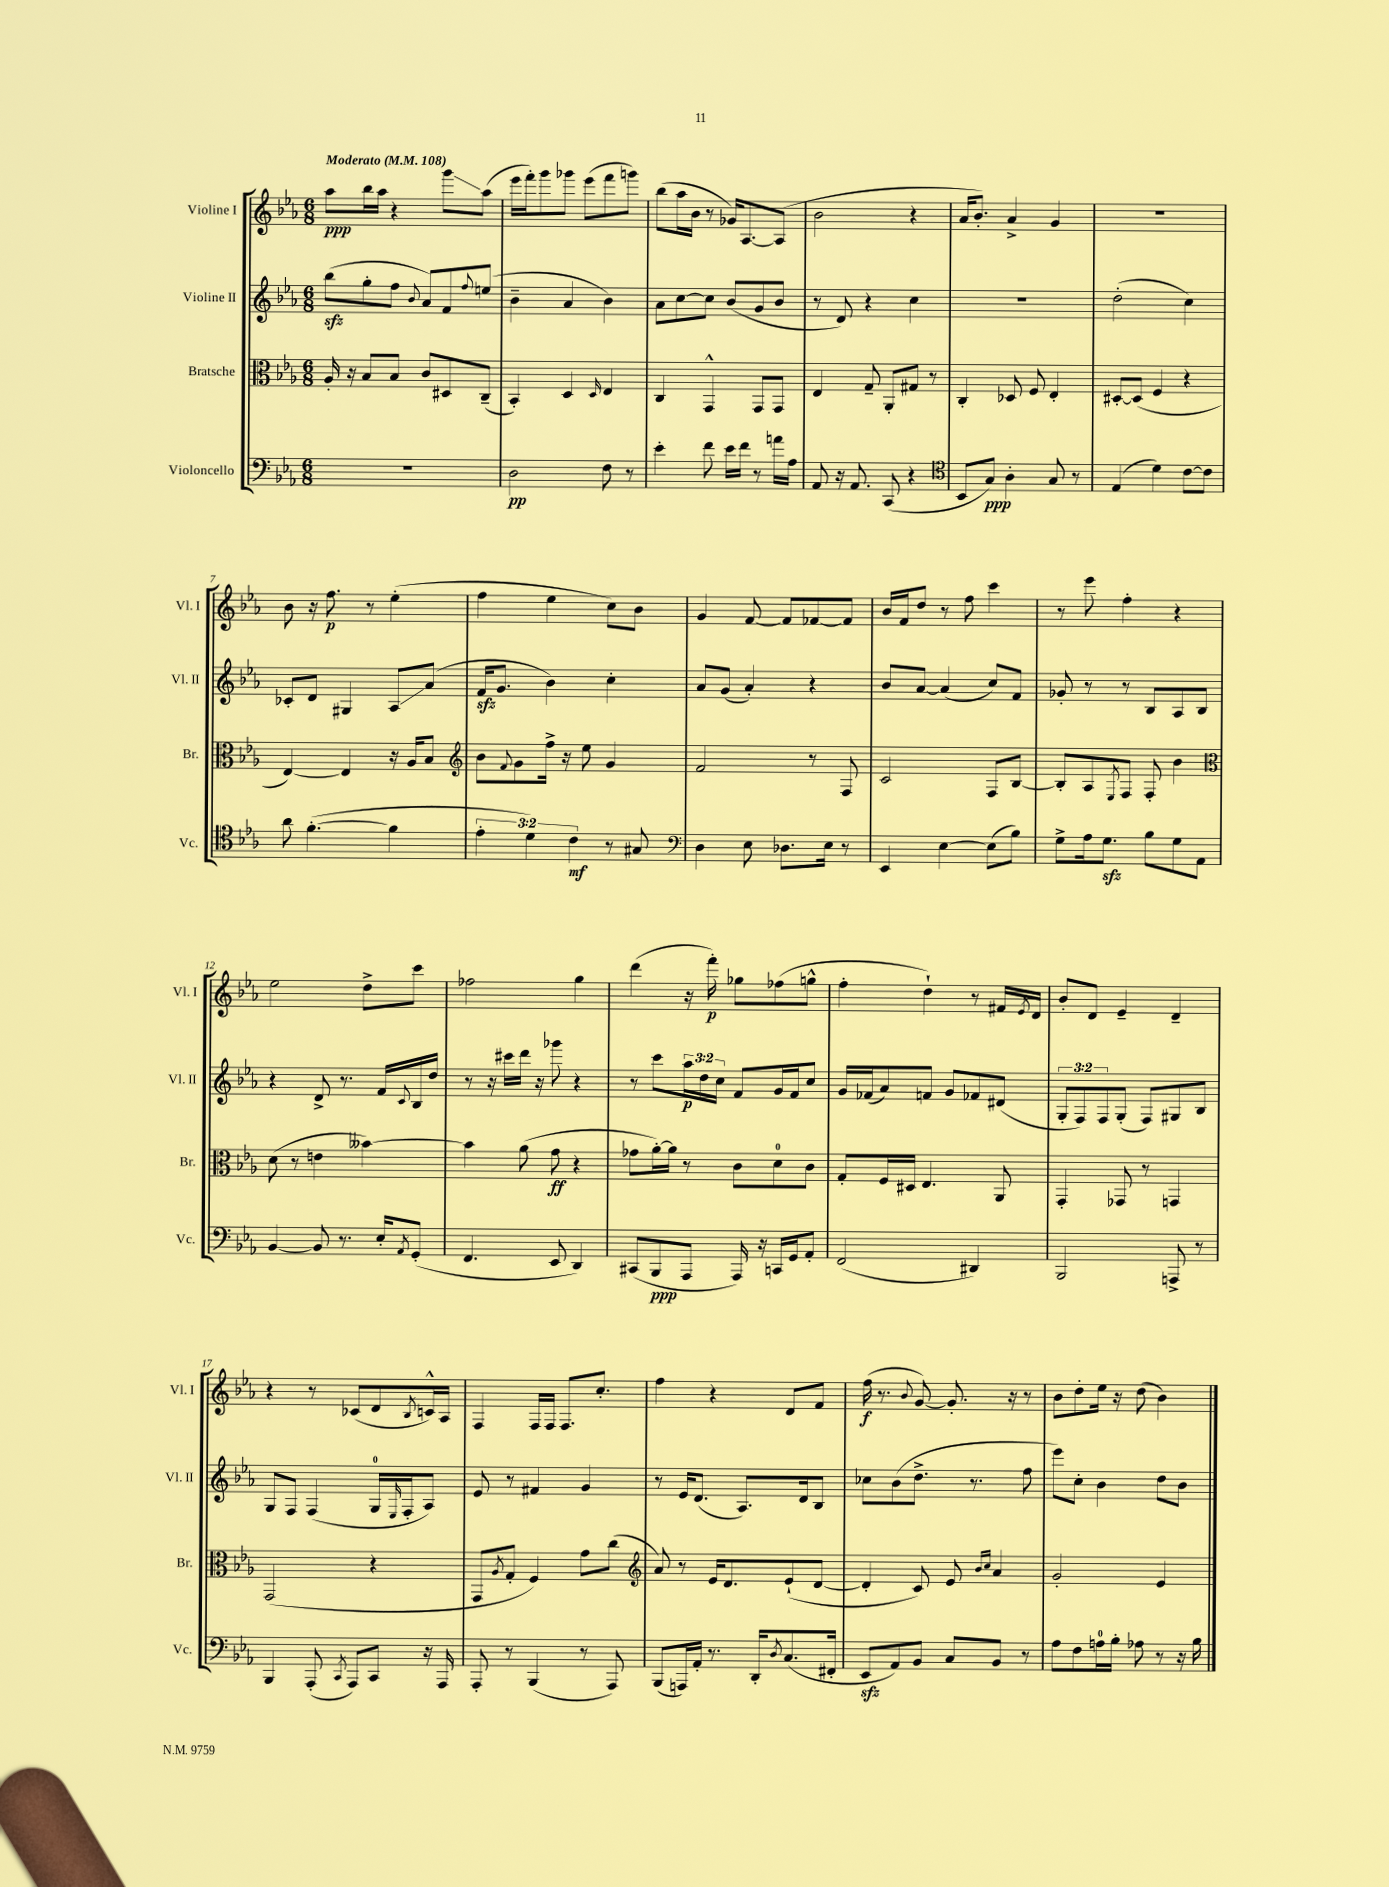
<<
\new StaffGroup <<
\new Staff = "s0" \with { instrumentName = "Violine I" shortInstrumentName = "Vl. I" } {
    \clef treble \key ees \major \numericTimeSignature \time 6/8 \tempo "Moderato" 4 = 108
    aes''8\ppp bes''16 aes''16 r4 g'''8\glissando aes''8( |
    ees'''16 f'''16-.) g'''8 ges'''8 ees'''8( f'''8 g'''8) |
    bes''8( aes''16 bes'16 r8 ges'16) aes8.~ aes8( |
    bes'2 r4 |
    aes'16 bes'8.-.) aes'4-> g'4 |
    R2. |
    bes'8 r16 f''8.\p r8 ees''4-.( |
    f''4 ees''4 c''8) bes'8 |
    g'4 f'8~ f'8 fes'8~ fes'8 |
    bes'16 f'16 d''8 r8 f''8 c'''4 |
    r8 ees'''8 f''4-. r4 |
    ees''2 d''8-> c'''8 |
    fes''2 g''4 |
    d'''4( r16 f'''16-.\p) ges''8 fes''8( g''8-^ |
    f''4-. d''4-!) r8 fis'16 \acciaccatura { ees'8 } d'16 |
    bes'8-. d'8 ees'4-- d'4-- |
    r4 r8 ces'8( d'8 \acciaccatura { bes8 } c'16-^) aes16 |
    f4 f16 f16 f8. c''8.-. |
    f''4 r4 d'8 f'8 |
    f''16\f( r8. \appoggiatura { bes'8 } g'8~) g'8.-. r16 r8 |
    bes'8 d''8-. ees''16 r16 d''8( bes'4) \bar "|." |
}
\new Staff = "s1" \with { instrumentName = "Violine II" shortInstrumentName = "Vl. II" } {
    \clef treble \key ees \major \numericTimeSignature \time 6/8 \override Staff.TupletNumber.text = #tuplet-number::calc-fraction-text
    bes''8\sfz( g''8-. f''8 \appoggiatura { bes'8 } aes'8) f'8 \appoggiatura { f''8 } e''8( |
    bes'4-- aes'4 bes'4) |
    aes'8 c''8~ c''8 bes'8( g'8 bes'8 |
    r8 d'8) r4 c''4 |
    R2. |
    d''2-.( c''4) |
    ces'8-. d'8 gis4 aes8\glissando aes'8( |
    f'16\sfz g'8. bes'4) c''4-. |
    aes'8 g'8( aes'4-.) r4 |
    bes'8 aes'8~ aes'4( c''8) f'8 |
    ges'8-. r8 r8 bes8 aes8 bes8 |
    r4 d'8-> r8. f'16 \appoggiatura { c'8 } bes16 d''16 |
    r8 r16 cis'''16 d'''16 r16 ges'''8 r4 |
    r8 c'''8 \tuplet 3/2 { aes''16\p d''16 c''16 } f'8 g'16 f'16 c''8 |
    g'16 fes'16( aes'8) f'8 g'8 fes'8 dis'8( |
    \tuplet 3/2 { g8-. f8) f8 } g8-.( f8) gis8 bes8 |
    g8 f8 f4( g16-0 \grace { ees16 } f16-. aes8) |
    ees'8 r8 fis'4 g'4 |
    r8 ees'16 d'8.( aes8.) d'16 bes8 |
    ces''8 bes'8( d''8.-> r8. f''8 |
    ees'''8) c''8-. bes'4 d''8 bes'8 \bar "|." |
}
\new Staff = "s2" \with { instrumentName = "Bratsche" shortInstrumentName = "Br." } {
    \clef alto \key ees \major \numericTimeSignature \time 6/8
    aes16-. r16 bes8 bes8 c'8 dis8 c8--( |
    bes,4-.) d4 \grace { d16 } ees4 |
    c4 g,4-^ g,8 g,8 |
    ees4 g8-- aes,8-. gis8 r8 |
    c4-. des8 f8 ees4-. |
    dis8~-. dis8( f4 r4 |
    ees4~) ees4 r16 aes16 bes8 |
    \clef treble bes'8 \appoggiatura { f'8 } g'8 f''16-> r16 ees''8 g'4 |
    f'2 r8 f8 |
    c'2 f8 bes8~ |
    bes8-. aes8 \acciaccatura { ees8 } f8 f8-. bes'4 |
    \clef alto d'8( r8 e'4 beses'4~) |
    beses'4 aes'8( g'8\ff r4 |
    ges'8 aes'16~-.) aes'16 r8 c'8 d'8-0 c'8 |
    g8-. f16 dis16 ees4. aes,8 |
    g,4-. ges,8 r8 g,4 |
    g,2( r4 |
    g,8 \acciaccatura { aes8 } g8-. f4) g'8 c''8( |
    \clef treble aes'8) r8 ees'16 d'8. ees'8-!( d'8~ |
    d'4-. c'8) ees'8 \grace { bes'16 c''16 } aes'4 |
    g'2-. ees'4 \bar "|." |
}
\new Staff = "s3" \with { instrumentName = "Violoncello" shortInstrumentName = "Vc." } {
    \clef bass \key ees \major \numericTimeSignature \time 6/8 \override Staff.TupletNumber.text = #tuplet-number::calc-fraction-text
    R2. |
    d2\pp f8 r8 |
    ees'4-. f'8 ees'16 f'16 r8 a'16 aes16 |
    aes,8 r16 aes,8. c,8( r4 |
    \clef tenor bes,8 g8\ppp) aes4-. g8 r8 |
    ees4( d'4) c'8~ c'8 |
    aes'8 f'4.~-.( f'4 |
    \tuplet 3/2 { ees'4-. d'4) c'4\mf } r8 gis8 |
    \clef bass d4 ees8 des8. ees16 r8 |
    ees,4 ees4~ ees8( bes8) |
    g8-> aes16 g8.\sfz bes8 g8 aes,8 |
    bes,4~ bes,8 r8. ees16-. \acciaccatura { aes,8 } g,8-.( |
    f,4. ees,8 d,4) |
    cis,8( bes,,8\ppp aes,,8 aes,,16) r16 c,16 g,16 aes,8-. |
    f,2( dis,4) |
    bes,,2 a,,8-> r8 |
    bes,,4 aes,,8-.( \acciaccatura { c,8 } aes,,8) c,8 r16 aes,,16 |
    aes,,8-. r8 bes,,4( r8 aes,,8) |
    bes,,8( a,,16) aes,16-. r8. d,16-. \acciaccatura { d8 } c8.( fis,16-. |
    ees,8\sfz aes,8) bes,8 c8 bes,8 r8 |
    aes8 f8 a16-0 bes16-. aes8 r8 r16 bes16 \bar "|." |
}
>>
>>
